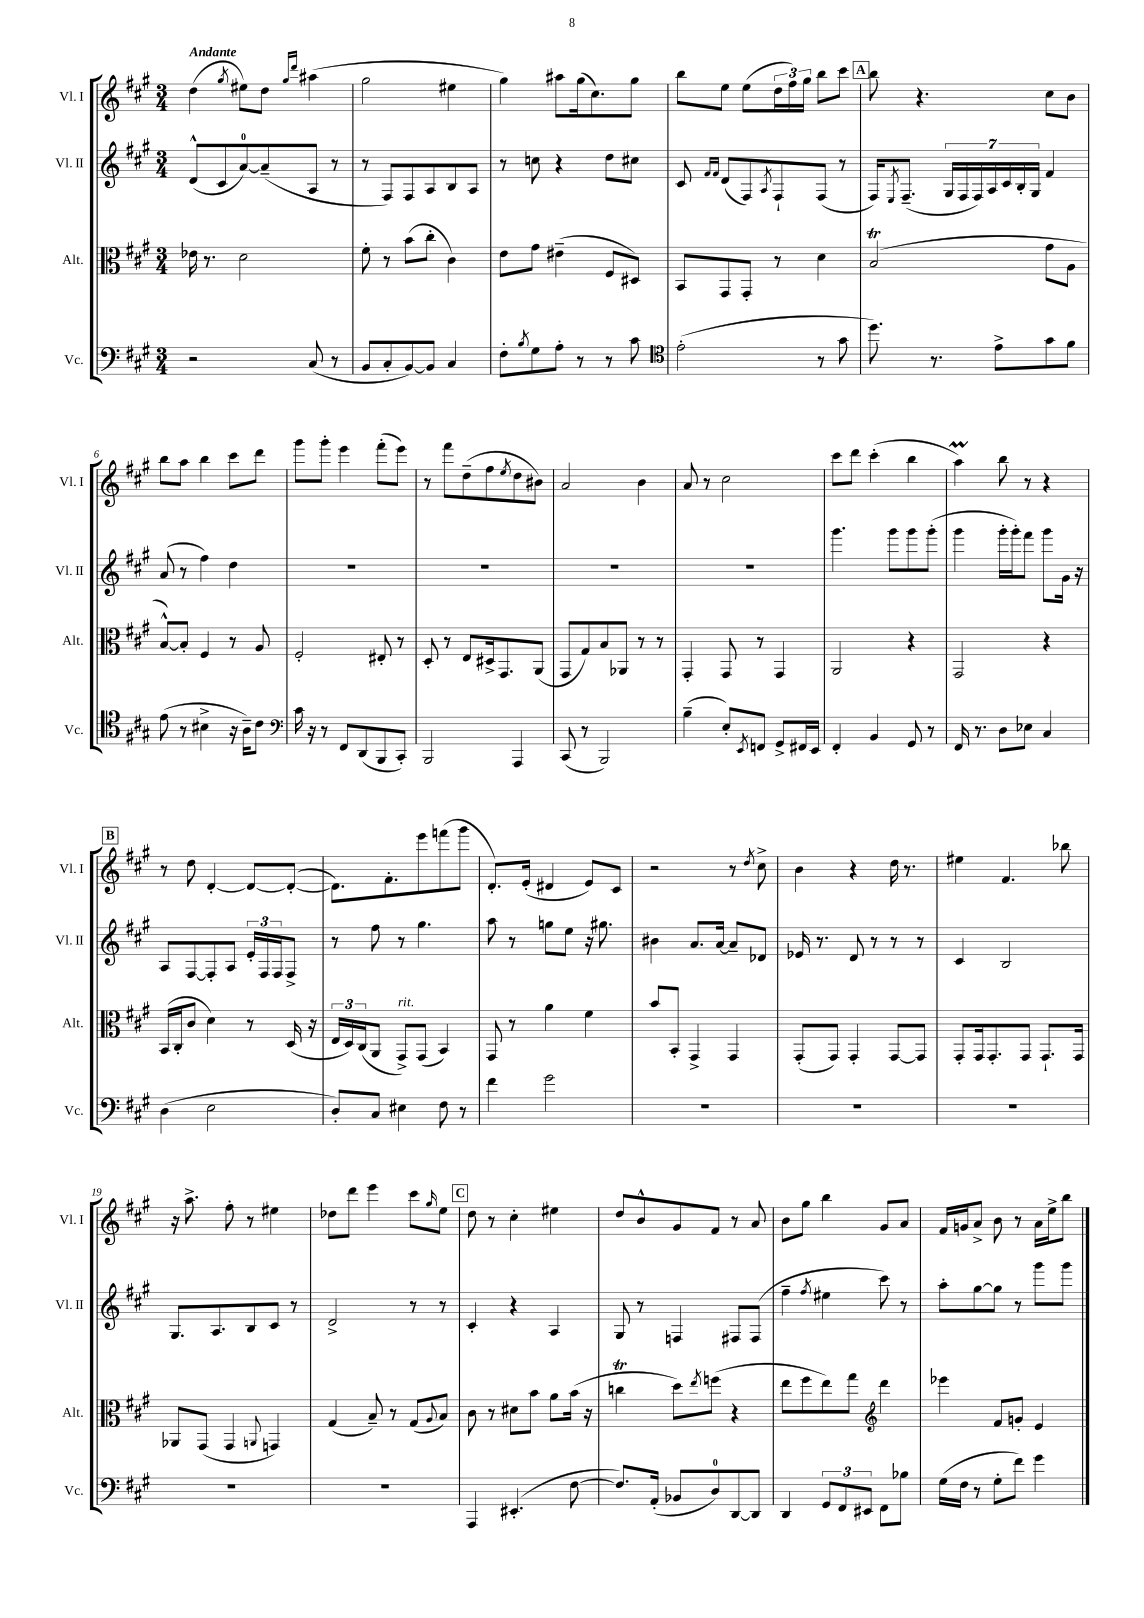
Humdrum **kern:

**kern	**kern	**kern	**kern
*staff4	*staff3	*staff2	*staff1
*clefF4	*clefC3	*clefG2	*clefG2
*k[f#c#g#]	*k[f#c#g#]	*k[f#c#g#]	*k[f#c#g#]
*M3/4	*M3/4	*M3/4	*M3/4
2r	16e-	(8d^^	(4dd
.	8.r	.	.
.	.	8c#	.
.	.	.	8qgg#
.	2d	[8a)	8ee#)
.	.	(8a~]	8dd
.	.	.	16qqgg#
.	.	.	16qqddd
(8C#	.	8A	(4aa#
8r	.	8r	.
=	=	=	=
8BB	8f#'	8r	2gg#
8C#'	8r	8F#)	.
[8BB)	(8b	8F#	.
8BB]	8cc#'	8A	.
4C#	4c#)	8B	4ee#
.	.	8A	.
=	=	=	=
8F#'	8e	8r	4gg#)
8qB	.	.	.
8G#	8g#	8cc	.
8A'	(4e#~	4r	8aa#
8r	.	.	(16gg#
.	.	.	8.cc#)
8r	8F#	8dd	.
8c#	8D#)	8cc#	8gg#
=	=	=	=
*clefC4	*	*	*
(2e'	8BB	8c#	8bb
.	.	16qqf#	.
.	.	16qqf#	.
.	8GG#	(8d	8ee
.	8GG#'	8F#)	(8ee
.	.	8qA	.
.	8r	8F#`	24dd
.	.	.	24ff#)
.	.	.	24gg#
8r	4d	(8F#	8bb
8g#	.	8r	8ccc#
=	=	=	=
8.dd)	(2B	16F#)	8bb
.	.	8qE	.
.	.	(8.F#~	.
.	.	.	4.r
8.r	.	.	.
.	.	28G#	.
.	.	28F#	.
.	.	28F#)	.
.	.	28A	.
8e^	.	.	.
.	.	28c#	.
.	.	28B'	.
.	.	28G#	.
8g#	8g#	4f#	8cc#
8f#	8A	.	8b
=	=	=	=
(8e	[8B^^)	(8a	8bb
8r	8B']	8r	8aa
4B#^	4F#	4ff#)	4bb
16r	8r	4dd	8ccc#
16A~)	.	.	.
8c#	8A	.	8ddd
=	=	=	=
*clefF4	*	*	*
16c#	2F#'	2.r	8ggg#
16r	.	.	.
8r	.	.	8ggg#'
8FF#	.	.	4eee
(8DD	.	.	.
8BBB	8E#'	.	(8fff#'
8CC#')	8r	.	8eee)
=	=	=	=
2BBB	8D'	2.r	8r
.	8r	.	8fff#
.	8E	.	(8dd~
.	16D#^	.	8ff#
.	8.GG#	.	.
.	.	.	8qee
4AAA	.	.	8dd
.	(8AA	.	8b#)
=	=	=	=
(8CC#	8GG#	2.r	2a
8r	8G#)	.	.
2BBB)	8B	.	.
.	8AA-	.	.
.	8r	.	4b
.	8r	.	.
=	=	=	=
(4B~	4GG#'	2.r	8a
.	.	.	8r
8E')	8GG#	.	2cc#
8qEE	.	.	.
8FF	8r	.	.
8GG#^	4GG#	.	.
16FF#	.	.	.
16EE	.	.	.
=	=	=	=
4FF#'	2AA	4.ggg#	8ccc#
.	.	.	8ddd
4BB	.	.	(4ccc#'
.	.	8ggg#	.
8GG#	4r	8ggg#	4bb
8r	.	(8ggg#'	.
=	=	=	=
16FF#	2GG#	4ggg#	4aa)
8.r	.	.	.
8D	.	16ggg#'	8bb
.	.	16ggg#')	.
8E-	.	8fff#	8r
4C#	4r	8ggg#	4r
.	.	16g#	.
.	.	16r	.
=	=	=	=
(4D	(16BB	8A	8r
.	16C#'	.	.
.	8c#	[8F#	8dd
2E	4d)	8F#']	[4d'
.	.	8A	.
.	8r	24e'	8d_
.	.	24F#	.
.	.	24F#	.
.	(16D	8F#^	(8d'_
.	16r	.	.
=	=	=	=
8D')	24E	8r	8.d])
.	24D)	.	.
.	(24C#	.	.
8C#	8AA	8ff#	.
.	.	.	8.f#'
4E#	8GG#^)	8r	.
.	(8GG#	4.gg#	8eee
8F#	4BB)	.	(8fff
8r	.	.	8ggg#
=	=	=	=
4f#	8GG#	8aa	8.d')
.	8r	8r	.
.	.	.	(16e'
2g#	4a	8gg	4d#
.	.	8ee	.
.	4f#	16r	8e)
.	.	8.gg#	.
.	.	.	8c#
=	=	=	=
2.r	8b	4b#	2r
.	8BB'	.	.
.	4GG#^	8.a	.
.	.	[16a	.
.	4GG#	8a~]	8r
.	.	.	8qdd
.	.	8d-	8cc#^
=	=	=	=
2.r	(8GG#'	16e-	4b
.	.	8.r	.
.	8GG#)	.	.
.	4GG#'	8d	4r
.	.	8r	.
.	[8GG#	8r	16dd
.	.	.	8.r
.	8GG#]	8r	.
=	=	=	=
2.r	8GG#'	4c#	4ee#
.	16GG#	.	.
.	8.GG#'	.	.
.	.	2B	4.f#
.	8GG#	.	.
.	8.GG#`	.	.
.	.	.	8bb-
.	16GG#	.	.
=	=	=	=
2.r	8AA-	8.G#	16r
.	.	.	8.aa^
.	(8GG#	.	.
.	.	8.A	.
.	4GG#	.	8ff#'
.	.	8B	8r
.	8qqAA	.	.
.	4GG)	8c#	4ee#
.	.	8r	.
=	=	=	=
2.r	(4G#	2d^	8dd-
.	.	.	8ddd
.	8B~)	.	4eee
.	8r	.	.
.	(8G#	8r	8ccc#
.	8qqA	.	16qqgg#
.	8B)	8r	8ee
=	=	=	=
4AAA	8c#	4c#'	8dd
.	8r	.	8r
(4.EE#'	8d#	4r	4cc#'
.	8b	.	.
.	8a	4A	4ee#
[8F#	(16b	.	.
.	16r	.	.
=	=	=	=
8.F#])	4cc	8G#	8dd
.	.	8r	8b^^
(16AA'	.	.	.
8BB-	8dd)	4F	8g#
.	8qee	.	.
8D)	(8ff	.	8f#
[8DD	4r	8F#	8r
8DD]	.	(8F#	8a
=	=	=	=
4DD	8ee	4ff#~	8b
.	8ff#	.	8gg#
.	.	8qff#	.
12GG#	8ee)	4ee#	4bb
12FF#	.	.	.
.	8gg#	.	.
12EE#	.	.	.
*	*clefG2	*	*
8FF#	4ddd	8ccc#)	8g#
8B-	.	8r	8a
=	=	=	=
(16G#	4eee-	8aa'	16f#
16F#	.	.	16g
8r	.	[8gg#	8a^
8G#'	8f#	8gg#]	8b
8f#)	8g'	8r	8r
4g#	4e	8ggg#	16a
.	.	.	16ee^
.	.	8ggg#	8bb
==	==	==	==
*-	*-	*-	*-
